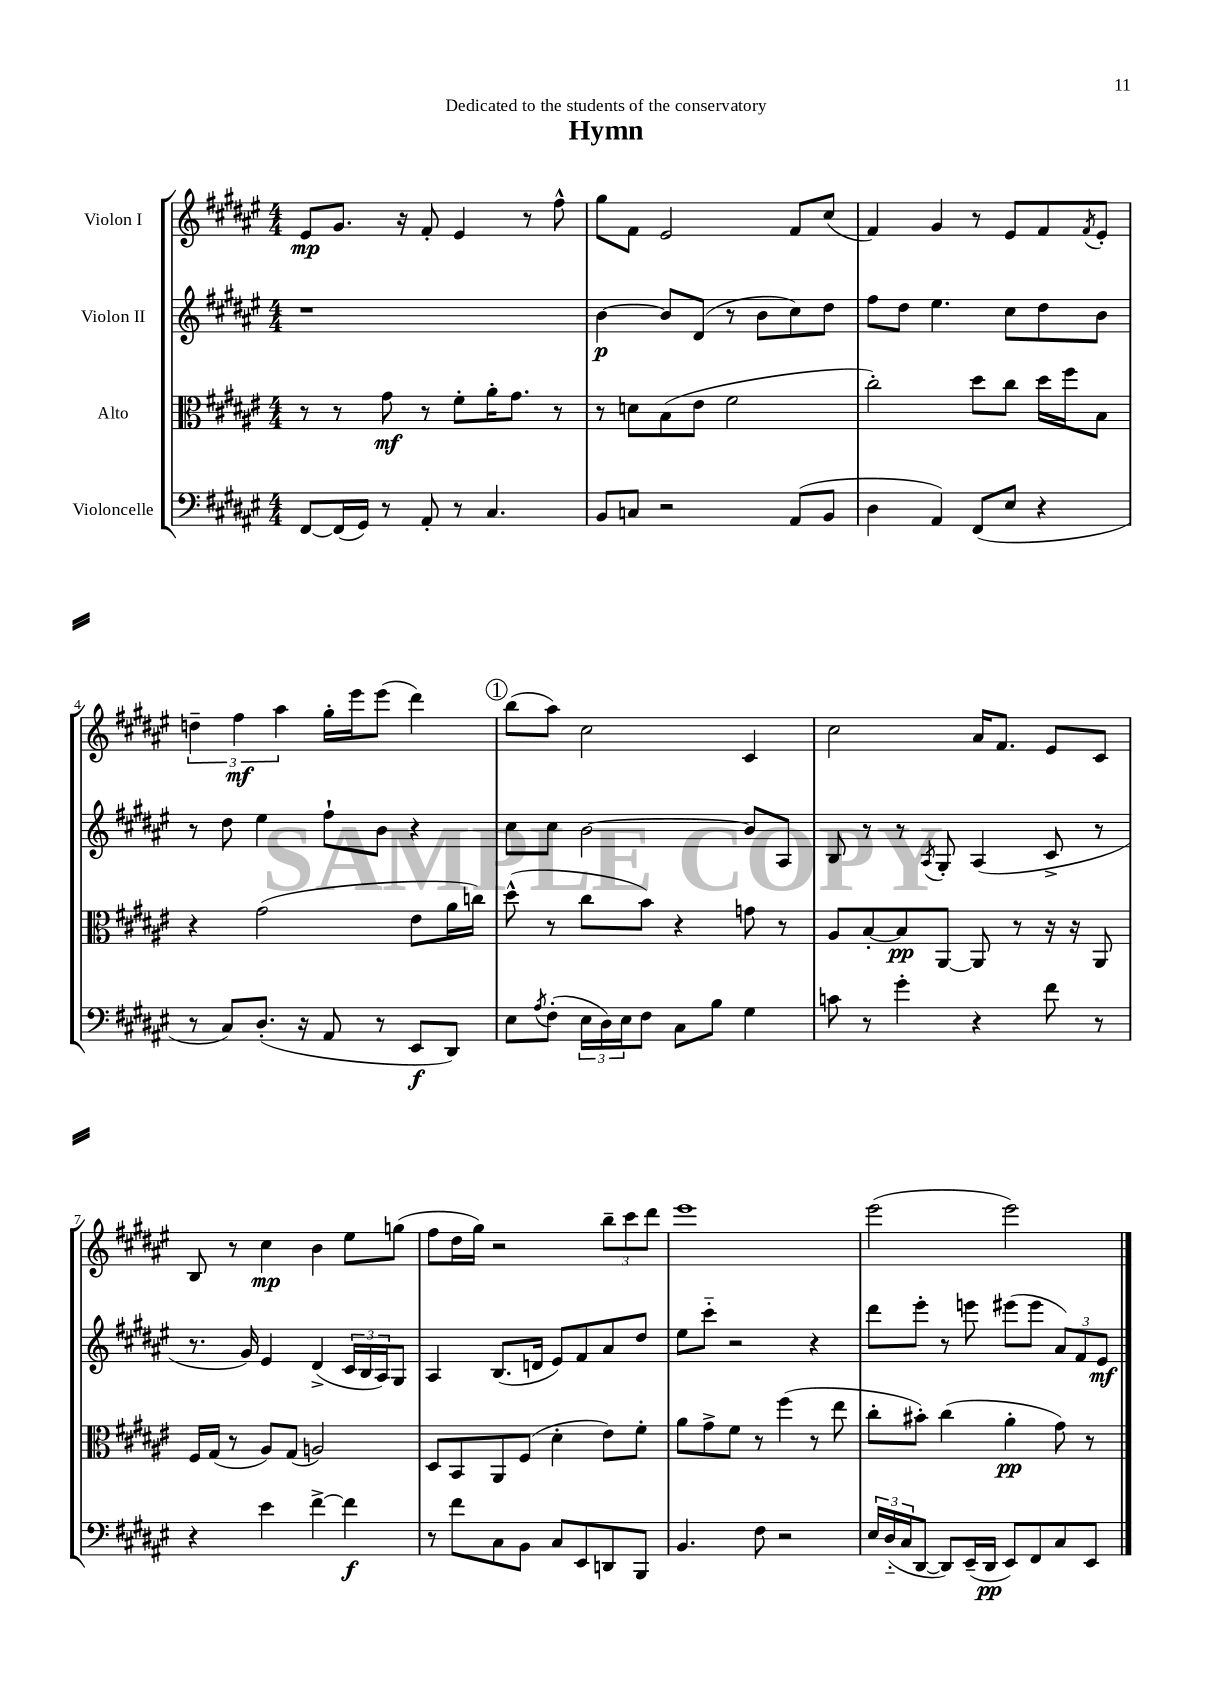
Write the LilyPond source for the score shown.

\header { title = "Hymn" dedication = "Dedicated to the students of the conservatory" }
<<
\new StaffGroup <<
\new Staff = "s0" \with { instrumentName = "Violon I" } {
    \clef treble \key fis \major \numericTimeSignature \time 4/4
    eis'8\mp gis'8. r16 fis'8-. eis'4 r8 fis''8-^ |
    gis''8 fis'8 eis'2 fis'8 cis''8( |
    fis'4) gis'4 r8 eis'8 fis'8 \acciaccatura { fis'8 } eis'8-. |
    \tuplet 3/2 { d''4-- fis''4\mf ais''4 } gis''16-. eis'''16 eis'''8( dis'''4) |
    \mark \markup { \circle "1" } b''8( ais''8) cis''2 cis'4 |
    cis''2 ais'16 fis'8. eis'8 cis'8 |
    b8 r8 cis''4\mp b'4 eis''8 g''8( |
    fis''8 dis''16 gis''16) r2 \tuplet 3/2 { b''8-- cis'''8 dis'''8 } |
    eis'''1 |
    eis'''2( eis'''2) \bar "|." |
}
\new Staff = "s1" \with { instrumentName = "Violon II" } {
    \clef treble \key fis \major \numericTimeSignature \time 4/4
    r1 |
    b'4~\p b'8 dis'8( r8 b'8 cis''8) dis''8 |
    fis''8 dis''8 eis''4. cis''8 dis''8 b'8 |
    r8 dis''8 eis''4 fis''8-! b'8 r4 |
    \mark \markup { \circle "1" } cis''8 cis''8 b'2~ b'8 ais8 |
    b8 r8 r8 \acciaccatura { ais8 } gis8-. ais4( cis'8-> r8 |
    r8. gis'16) eis'4 dis'4->( \tuplet 3/2 { cis'16 b16 ais16) } gis8 |
    ais4 b8.( d'16 eis'8) fis'8 ais'8 dis''8 |
    eis''8 cis'''8-_ r2 r4 |
    dis'''8 eis'''8-. r8 e'''8 eis'''8( eis'''8 \tuplet 3/2 { ais'8) fis'8 eis'8\mf } \bar "|." |
}
\new Staff = "s2" \with { instrumentName = "Alto" } {
    \clef alto \key fis \major \numericTimeSignature \time 4/4
    r8 r8 gis'8\mf r8 fis'8-. ais'16-. gis'8. r8 |
    r8 d'8 b8( eis'8 fis'2 |
    cis''2-.) dis''8 cis''8 dis''16 fis''16 b8 |
    r4 gis'2( eis'8 ais'16 c''16) |
    \mark \markup { \circle "1" } dis''8-^( r8 cis''8 b'8) r4 g'8 r8 |
    ais8 b8~-. b8\pp ais,8~ ais,8 r8 r16 r16 ais,8 |
    fis16 gis16( r8 ais8) gis8( a2) |
    dis8 b,8 ais,8 fis8( dis'4-. eis'8) fis'8-. |
    ais'8 gis'8-> fis'8 r8 fis''4( r8 eis''8 |
    cis''8-. bis'8-.) cis''4( ais'4-.\pp gis'8) r8 \bar "|." |
}
\new Staff = "s3" \with { instrumentName = "Violoncelle" } {
    \clef bass \key fis \major \numericTimeSignature \time 4/4
    fis,8~ fis,16( gis,16) r8 ais,8-. r8 cis4. |
    b,8 c8 r2 ais,8( b,8 |
    dis4 ais,4) fis,8( eis8 r4 |
    r8 cis8) dis8.-.( r16 ais,8 r8 eis,8\f dis,8) |
    \mark \markup { \circle "1" } eis8 \acciaccatura { ais8 } fis8-.( \tuplet 3/2 { eis16 dis16) eis16 } fis8 cis8 b8 gis4 |
    c'8 r8 gis'4-. r4 fis'8 r8 |
    r4 eis'4 fis'4~-> fis'4\f |
    r8 fis'8 cis8 b,8 cis8 eis,8 d,8 b,,8 |
    b,4. fis8 r2 |
    \tuplet 3/2 { eis16 dis16-_( cis16 } dis,8~ dis,8) eis,16--( dis,16\pp eis,8) fis,8 cis8 eis,8 \bar "|." |
}
>>
>>
